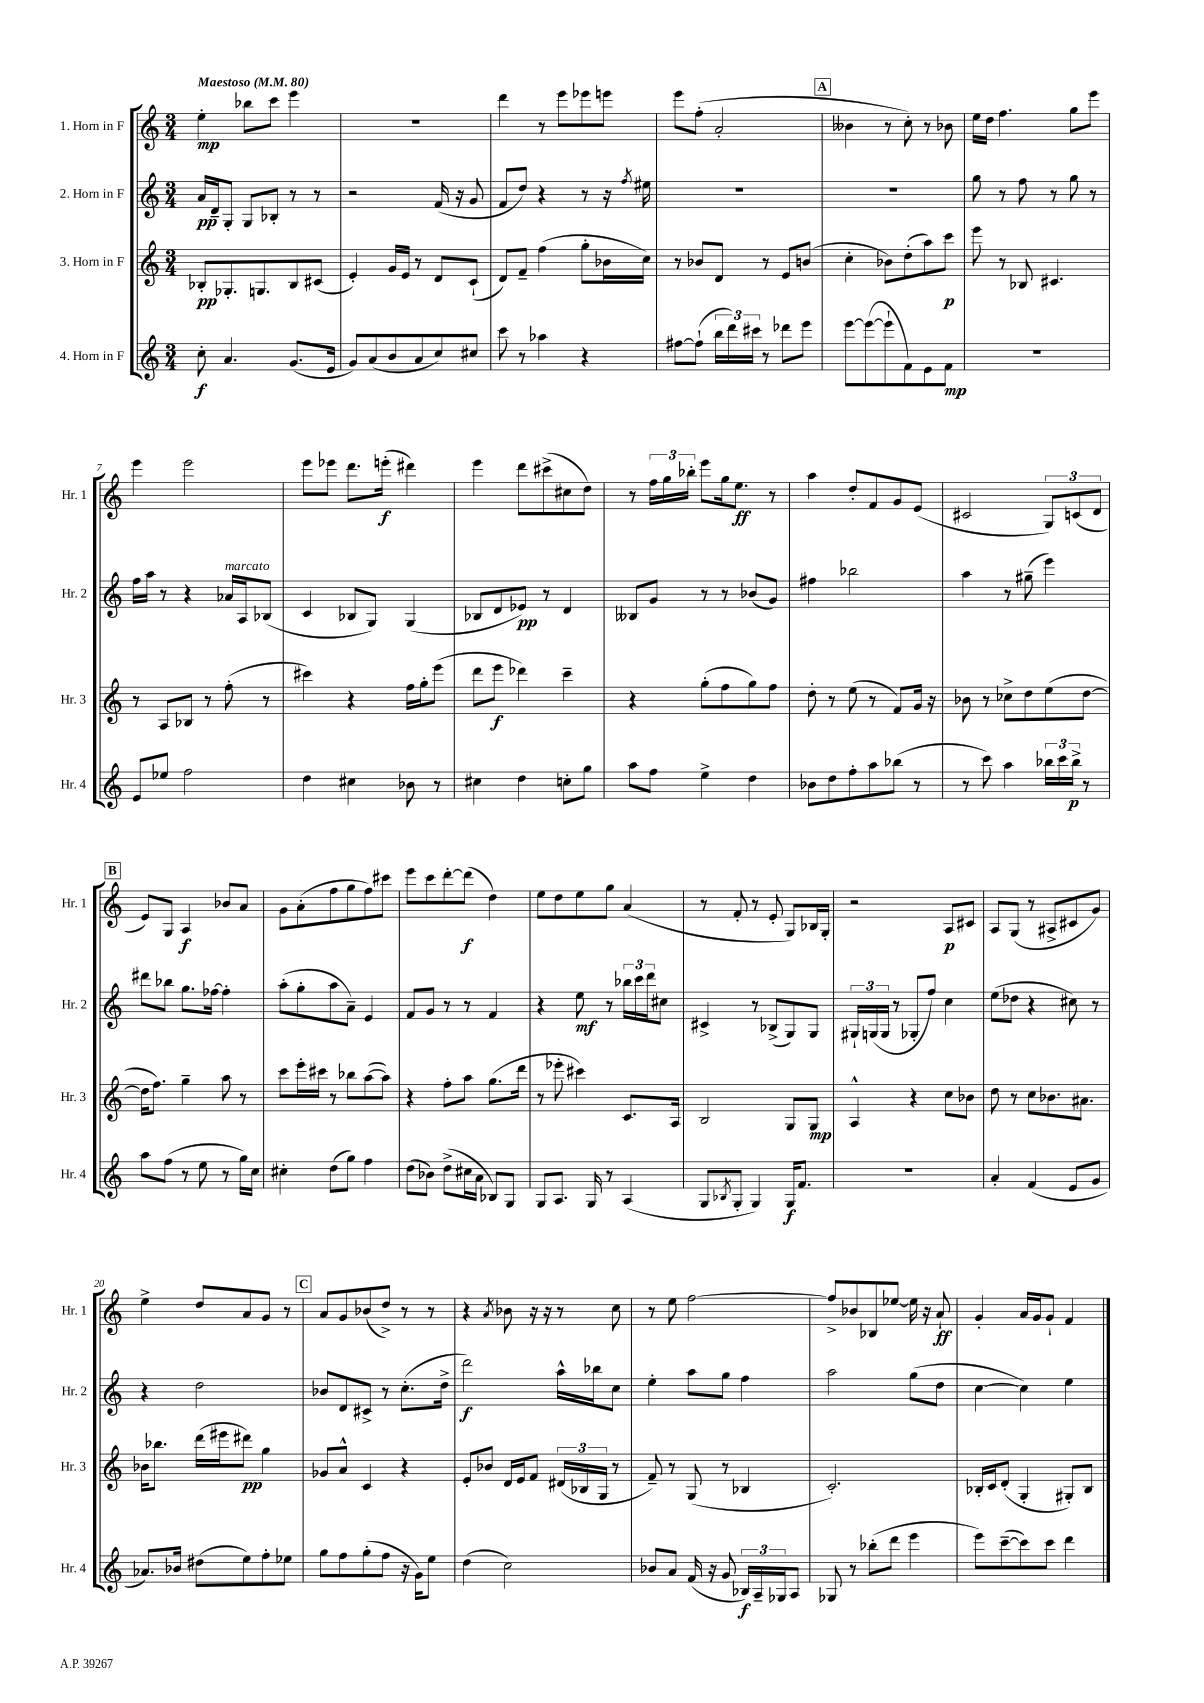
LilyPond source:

<<
\new StaffGroup <<
\new Staff = "s0" \with { instrumentName = "1. Horn in F" shortInstrumentName = "Hr. 1" } {
    \clef treble \key c \major \numericTimeSignature \time 3/4 \tempo "Maestoso" 4 = 80
    e''4-.\mp bes''8 c'''8 e'''4 |
    R2. |
    d'''4 r8 e'''8 ees'''8 e'''8 |
    e'''8 f''8-.( a'2-. |
    \mark \markup { \box "A" } beses'4 r8 c''8-.) r8 bes'8 |
    e''16 d''16 f''4. g''8 e'''8 |
    e'''4 e'''2 |
    e'''8 ees'''8 d'''8. e'''16-.\f( dis'''4) |
    e'''4 d'''8 cis'''8->( cis''8 d''8) |
    r8 \tuplet 3/2 { f''16 g''16 bes''16-. } e'''8 g''16 e''8.\ff r8 |
    a''4 d''8-. f'8 g'8 e'8( |
    cis'2 \tuplet 3/2 { g8) c'8( d'8 } |
    \mark \markup { \box "B" } e'8) g8 a4\f bes'8 a'8 |
    g'8 a'8-.( f''8 g''8 f''8) cis'''8 |
    e'''8 c'''8 d'''8~-. d'''8\f( d''4) |
    e''8 d''8 e''8 g''8 a'4( |
    r8 f'8-. r8 e'8-. g8) bes16 g16-. |
    r2 a8\p cis'8 |
    a8 g8( r8 ais8-> cis'8 g'8) |
    e''4-> d''8 a'8 g'8 r8 |
    \mark \markup { \box "C" } a'8 g'8 bes'8( d''8->) r8 r8 |
    r4 \acciaccatura { a'8 } bes'8 r16 r16 r8 c''8 |
    r8 e''8 f''2~ |
    f''8-> bes'8 bes8 ees''8~ ees''16 r16 a'8-!\ff |
    g'4-. a'16 g'16 g'8-! f'4 \bar "|." |
}
\new Staff = "s1" \with { instrumentName = "2. Horn in F" shortInstrumentName = "Hr. 2" } {
    \clef treble \key c \major \numericTimeSignature \time 3/4
    a'16\pp d'16-- g8-. g8 bes8-. r8 r8 |
    r2 f'16( r16 g'8 |
    f'8 d''8) r4 r8 r16 \acciaccatura { f''8 } eis''16 |
    R2. |
    \mark \markup { \box "A" } R2. |
    g''8 r8 f''8 r8 g''8 r8 |
    f''16 a''16 r8 r4 aes'16^\markup { \italic "marcato" } a16 bes8( |
    c'4 bes8 g8) g4( |
    bes8 d'8 ees'8\pp) r8 d'4 |
    beses8 g'8 r8 r8 bes'8( g'8) |
    fis''4 bes''2 |
    a''4 r8 gis''8--( e'''4) |
    \mark \markup { \box "B" } dis'''8 bes''8 g''8. fes''16~ fes''4-. |
    a''8-.( g''8-. a''8 a'8--) e'4 |
    f'8 g'8 r8 r8 f'4 |
    r4 e''8\mf r8 \tuplet 3/2 { bes''16 c'''16 d'''16 } cis''8 |
    cis'4-> r8 bes8->( g8) g8 |
    \tuplet 3/2 { gis16-! g16( g16 } r8 ges8-. f''8) c''4 |
    e''8( des''8 r4 cis''8) r8 |
    r4 d''2 |
    \mark \markup { \box "C" } bes'8 d'8 cis'8-> r8 c''8.-.( d''16-> |
    d'''2\f) a''16-^ bes''16 c''8 |
    e''4-. a''8 g''8 f''4 |
    a''2 g''8( d''8 |
    c''4~ c''4) e''4 \bar "|." |
}
\new Staff = "s2" \with { instrumentName = "3. Horn in F" shortInstrumentName = "Hr. 3" } {
    \clef treble \key c \major \numericTimeSignature \time 3/4
    bes8-.\pp ges8.-. g8. bes8 cis'8( |
    e'4-.) g'16 e'16 r8 d'8 c'8-!( |
    d'8) f'8-- f''4( g''8-. bes'16 c''16) |
    r8 bes'8 d'8 r8 e'8 b'8( |
    \mark \markup { \box "A" } c''4-. bes'8) d''8-.( a''8) c'''8\p |
    e'''8 r8 bes8 cis'4. |
    r8 a8 bes8 r8 f''8-.( r8 |
    cis'''4) r4 f''16 g''16-. e'''8( |
    d'''8 e'''8\f des'''4) c'''4-- |
    r4 g''8-.( f''8 g''8) f''8 |
    d''8-. r8 e''8( r8 f'8) g'16 r16 |
    bes'8 r8 ces''8-> d''8 e''8( d''8~ |
    \mark \markup { \box "B" } d''16 f''8.) g''4-- a''8 r8 |
    c'''8 e'''16-. cis'''16 r8 bes''8 a''8~( a''8) |
    r4 f''8-. a''8 g''8.( d'''16 |
    r8 ees'''8-. cis'''4) c'8. a16 |
    b2 g8 g8\mp |
    a4-^ r4 c''8 bes'8 |
    d''8 r8 c''8 bes'8. ais'8. |
    bes'16 bes''8. d'''16( eis'''16 dis'''8\pp) g''4 |
    \mark \markup { \box "C" } ges'8 a'8-^ c'4 r4 |
    e'8-. bes'8 d'16 e'16 f'8 \tuplet 3/2 { dis'16( bes16 g16 } r8 |
    f'8--) r8 g8( r8 bes4 |
    c'2.-.) |
    bes16-. c'16 d'8-.( g4-. gis8-.) bes8 \bar "|." |
}
\new Staff = "s3" \with { instrumentName = "4. Horn in F" shortInstrumentName = "Hr. 4" } {
    \clef treble \key c \major \numericTimeSignature \time 3/4
    c''8-.\f a'4. g'8.( e'16 |
    g'8) a'8( b'8 a'8 c''8) cis''8 |
    c'''8 r8 aes''4 r4 |
    fis''8~ fis''8-!( \tuplet 3/2 { b''16 d'''16) cis'''16 } r8 des'''8 e'''8 |
    \mark \markup { \box "A" } e'''8~ e'''8~( e'''8-! f'8) e'8 f'8\mp |
    R2. |
    e'8 ees''8 f''2 |
    d''4 cis''4 bes'8 r8 |
    cis''4 d''4 c''8-. g''8 |
    a''8 f''8 e''4-> d''4 |
    bes'8 d''8 f''8-. a''8 bes''8( r8 |
    r8 c'''8) a''4 \tuplet 3/2 { bes''16 c'''16 bes''16->\p } r8 |
    \mark \markup { \box "B" } a''8 f''8( r8 e''8 r8 g''16) c''16 |
    cis''4-. d''8( g''8) f''4 |
    d''8( bes'8) d''8->( cis''16 a'16 bes8) g8 |
    g8 a8. g16 r8 a4( |
    g8 \acciaccatura { bes8 } g8-. g4) g16\f f'8. |
    R2. |
    a'4-. f'4( e'8 g'8 |
    aes'8.) bes'16 dis''8( e''8) f''8-. ees''8 |
    \mark \markup { \box "C" } g''8 f''8 g''8-.( f''8 r16 g'16) e''8 |
    d''4( c''2) |
    bes'8 a'8 f'16( r16 g'8 \tuplet 3/2 { bes16\f) a16-- ges16 } a8 |
    ges8 r8 bes''8-.( d'''8 e'''4 |
    e'''8) c'''8~--( c'''8) c'''8 d'''4 \bar "|." |
}
>>
>>
